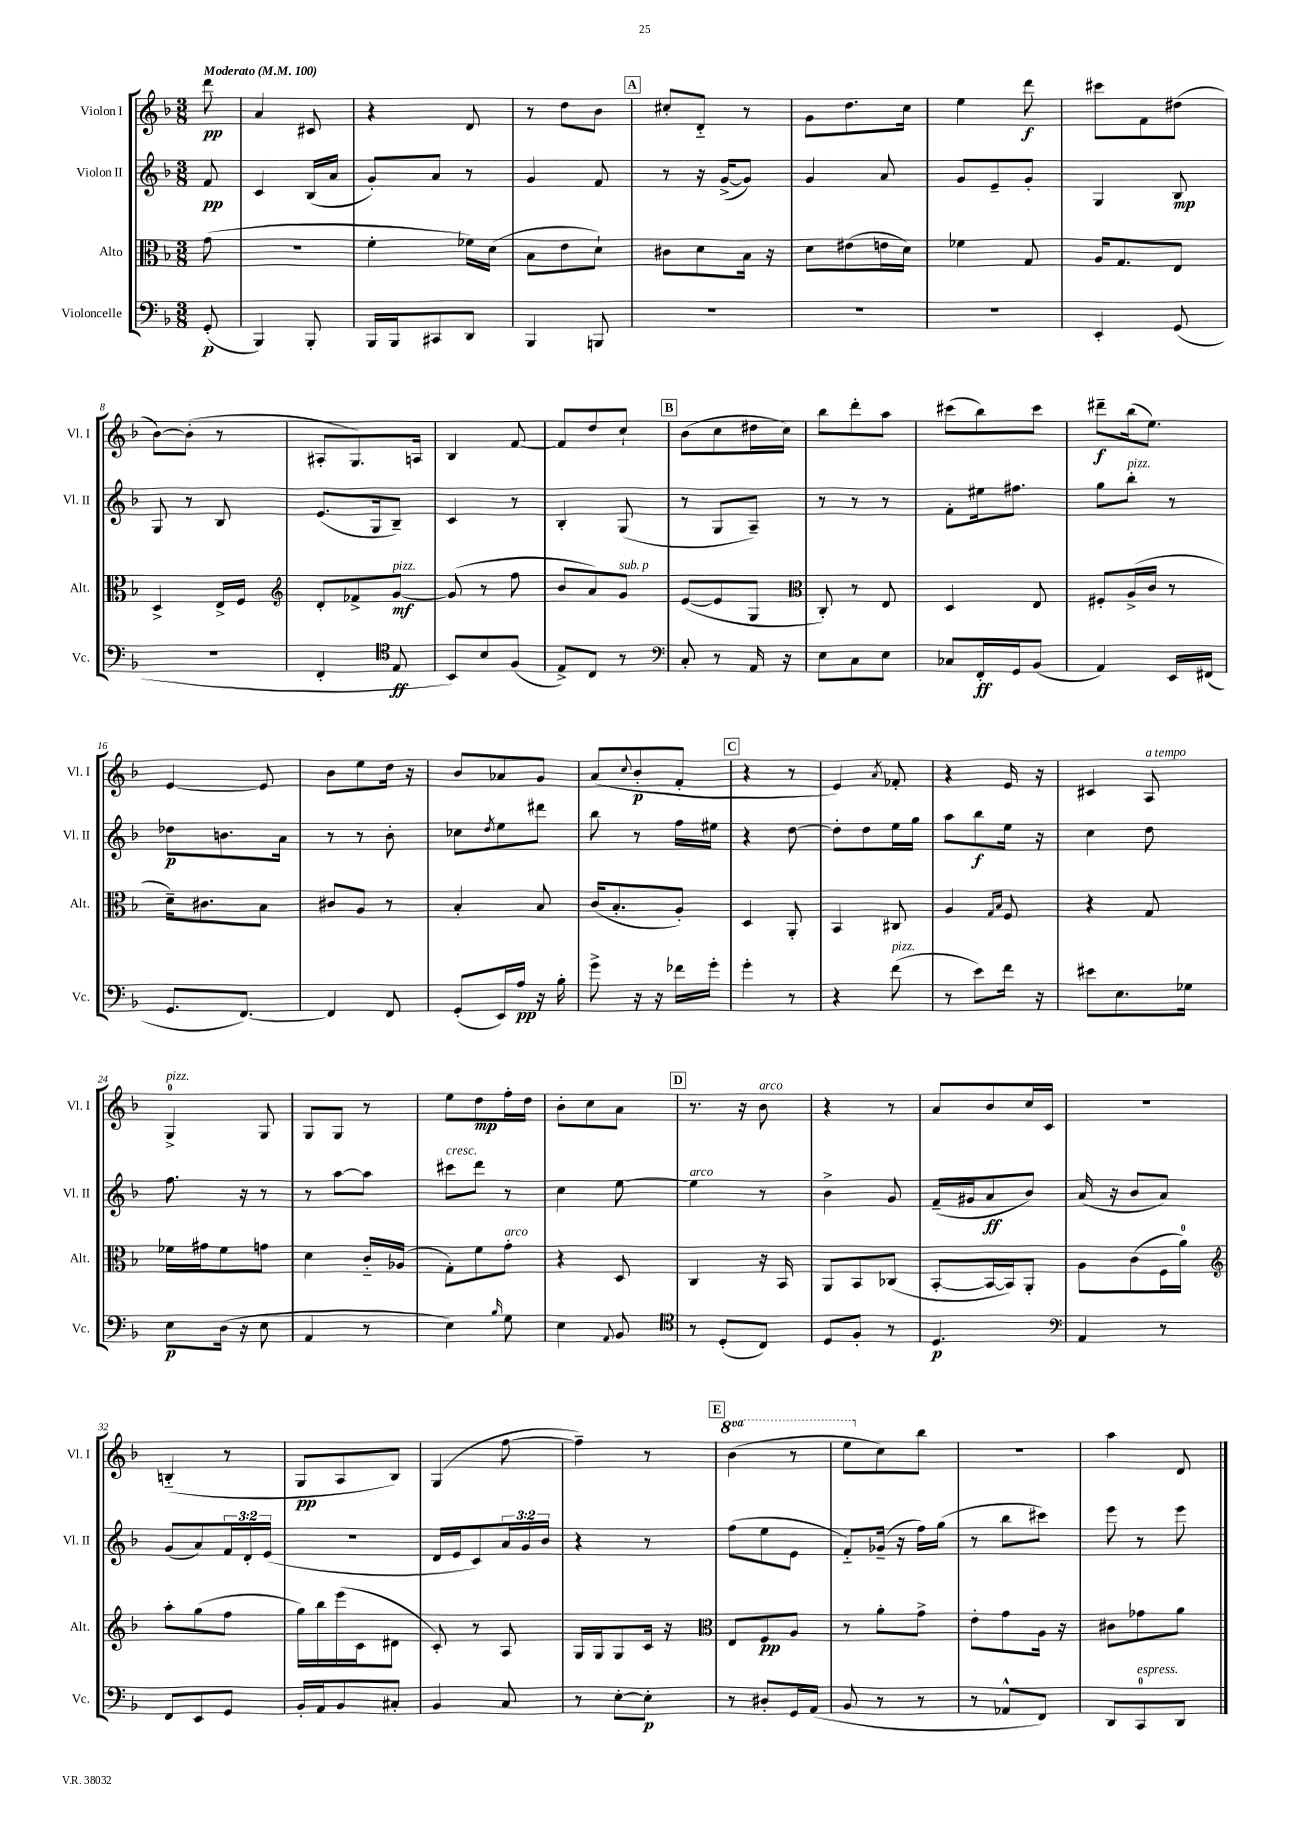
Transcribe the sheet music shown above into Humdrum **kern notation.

**kern	**dynam	**kern	**dynam	**kern	**dynam	**kern	**dynam
*part4	*part4	*part3	*part3	*part2	*part2	*part1	*part1
*staff4	*staff4	*staff3	*staff3	*staff2	*staff2	*staff1	*staff1
*I"Violoncelle	*	*I"Alto	*	*I"Violon II	*	*I"Violon I	*
*I'Vc.	*	*I'Alt.	*	*I'Vl. II	*	*I'Vl. I	*
*clefF4	*	*clefC3	*	*clefG2	*	*clefG2	*
*k[b-]	*	*k[b-]	*	*k[b-]	*	*k[b-]	*
*M3/8	*	*M3/8	*	*M3/8	*	*M3/8	*
*MM100	*	*MM100	*	*MM100	*	*MM100	*
=	=	=	=	=	=	=	=
!	!	!	!	!	!	!LO:TX:a:B:t=Moderato	!
(8GG'/	p	(8g\	.	8f/	pp	8ddd\	pp
=1	=1	=1	=1	=1	=1	=1	=1
4BBB-/)	.	4.r	.	4c/	.	4a/	.
8BBB-'/	.	.	.	(16B-/LL	.	8c#X/	.
.	.	.	.	16a/JJ	.	.	.
=2	=2	=2	=2	=2	=2	=2	=2
16BBB-/LL	.	4f'\	.	8g'/L)	.	4r	.
16BBB-/J	.	.	.	.	.	.	.
8CC#X/	.	.	.	8a/J	.	.	.
8DD/J	.	16f-X\LL)	.	8r	.	8d/	.
.	.	(16d\JJ	.	.	.	.	.
=3	=3	=3	=3	=3	=3	=3	=3
4BBB-/	.	8B-\L	.	4g/	.	8r	.
.	.	8e\	.	.	.	8dd\L	.
8BBBn/	.	8d`\J)	.	8f/	.	8b-\J	.
!!LO:REH:place=s1:t=A
=4	=4	=4	=4	=4	=4	=4	=4
4.r	.	8c#X\L	.	8r	.	8cc#X'/L	.
.	.	8d\	.	16r	.	8d/J	.
.	.	.	.	([16g^/KL	.	.	.
.	.	16B-\Jk	.	8g/J])	.	8r	.
.	.	16r	.	.	.	.	.
=5	=5	=5	=5	=5	=5	=5	=5
4.r	.	8d\L	.	4g/	.	8g\L	.
.	.	(8e#X\	.	.	.	8.dd\	.
.	.	16en\L	.	8a/	.	.	.
.	.	16d\JJ)	.	.	.	16cc\Jk	.
=6	=6	=6	=6	=6	=6	=6	=6
4.r	.	4f-X\	.	8g/L	.	4ee\	.
.	.	.	.	8e~/	.	.	.
.	.	8G/	.	8g'/J	.	8ddd\	f
=7	=7	=7	=7	=7	=7	=7	=7
4EE'/	.	16A/KL	.	4G/	.	8ccc#X\L	.
.	.	8.G/	.	.	.	.	.
.	.	.	.	.	.	8f\	.
(8GG/	.	8E/J	.	8B-/	mp	(8dd#X\J	.
!!LO:LB:g=z
=8	=8	=8	=8	=8	=8	=8	=8
4.r	.	4D^/	.	8G/	.	[8b-\L)	.
.	.	.	.	8r	.	(8b-'\J]	.
.	.	16E^/LL	.	8B-/	.	8r	.
.	.	16F/JJ	.	.	.	.	.
=9	=9	=9	=9	=9	=9	=9	=9
*	*	*clefG2	*	*	*	*	*
4FF'/	.	8d'/L	.	(8.e/L	.	8A#X'/L	.
.	.	8f-X^/	.	.	.	8.G/)	.
.	.	.	.	16G/k	.	.	.
*clefC4	*	*	*	*	*	*	*
!	!	!LO:TX:a:i:t=pizz.	!	!	!	!	!
8E/	ff	[8g/J	mf	8B-~/J)	.	.	.
.	.	.	.	.	.	16An/Jk	.
=10	=10	=10	=10	=10	=10	=10	=10
8BB-/L)	.	(8g/]	.	4c/	.	4B-/	.
8B-/	.	8r	.	.	.	.	.
(8F/J	.	8ff\	.	8r	.	[8f/	.
=11	=11	=11	=11	=11	=11	=11	=11
8E^/L)	.	8b-/L	.	4B-'/	.	8f/L]	.
8C/J	.	8a/)	.	.	.	8dd/	.
!	!	!LO:TX:a:i:t=sub. p	!	!	!	!	!
8r	.	8g/J	.	(8G/	.	8cc`/J	.
!!LO:REH:place=s1:t=B
=12	=12	=12	=12	=12	=12	=12	=12
*clefF4	*	*	*	*	*	*	*
8C'/	.	([8e/L	.	8r	.	(8b-\L	.
8r	.	8e/]	.	8G/L	.	8cc\	.
16AA/	.	8G/J	.	8A~/J)	.	16dd#X\L	.
16r	.	.	.	.	.	16cc\JJ)	.
=13	=13	=13	=13	=13	=13	=13	=13
*	*	*clefC3	*	*	*	*	*
8E\L	.	8C'/)	.	8r	.	8bb-\L	.
8C\	.	8r	.	8r	.	8ddd'\	.
8E\J	.	8E/	.	8r	.	8aa\J	.
=14	=14	=14	=14	=14	=14	=14	=14
8C-X/L	.	4D/	.	8f'\L	.	(8ccc#X\L	.
16FF'/L	ff	.	.	16ee#X\k	.	8bb-\)	.
16GG/J	.	.	.	8.ff#X\J	.	.	.
(8BB-/J	.	8E/	.	.	.	8ccc#\J	.
=15	=15	=15	=15	=15	=15	=15	=15
4AA/)	.	8F#X'/L	.	8gg\L	.	8ddd#X~\L	f
!	!	!	!	!LO:TX:a:i:t=pizz.	!	!	!
.	.	(16A^/L	.	8bb-'\J	.	(16bb-\k	.
.	.	16c/JJ	.	.	.	8.ee\J)	.
16EE/LL	.	8r	.	8r	.	.	.
(16FF#X/JJ	.	.	.	.	.	.	.
!!LO:LB:g=z
=16	=16	=16	=16	=16	=16	=16	=16
8.GG/L	.	16d~\KL)	.	8dd-X\L	p	[4e/	.
.	.	8.c#X\	.	.	.	.	.
.	.	.	.	8.bn\	.	.	.
[8.FF/J)	.	.	.	.	.	.	.
.	.	8B-\J	.	.	.	8e/]	.
.	.	.	.	16a\Jk	.	.	.
=17	=17	=17	=17	=17	=17	=17	=17
4FF/]	.	8c#X/L	.	8r	.	8b-\L	.
.	.	8A/J	.	8r	.	8ee\	.
8FF/	.	8r	.	8b-'\	.	16dd\Jk	.
.	.	.	.	.	.	16r	.
=18	=18	=18	=18	=18	=18	=18	=18
(8GG'/L	.	4B-'/	.	8cc-X\L	.	8b-/L	.
.	.	.	.	8qdd/	.	.	.
16EE/L)	.	.	.	8ee\	.	8a-X/	.
16A/JJ	pp	.	.	.	.	.	.
16r	.	8B-/	.	8ddd#X\J	.	8g/J	.
16B-'\	.	.	.	.	.	.	.
=19	=19	=19	=19	=19	=19	=19	=19
8g^\	.	(16c/KL	.	8bb-\	.	(8a/L	.
.	.	8.B-'/	.	.	.	.	.
.	.	.	.	.	.	8qqcc/	.
16r	.	.	.	8r	.	8b-'/	p
16r	.	.	.	.	.	.	.
16f-X\LL	.	8A'/J)	.	16ff\LL	.	8f'/J	.
16g'\JJ	.	.	.	16ee#X\JJ	.	.	.
!!LO:REH:place=s1:t=C
=20	=20	=20	=20	=20	=20	=20	=20
4g'\	.	4D/	.	4r	.	4r	.
8r	.	8AA'/	.	[8dd\	.	8r	.
=21	=21	=21	=21	=21	=21	=21	=21
4r	.	4BB-/	.	8dd'\L]	.	4e/)	.
.	.	.	.	8dd\	.	.	.
.	.	.	.	.	.	8qa/	.
!LO:TX:a:i:t=pizz.	!	!	!	!	!	!	!
(8f\	.	8C#X/	.	16ee\L	.	8f-X'/	.
.	.	.	.	16gg\JJ	.	.	.
=22	=22	=22	=22	=22	=22	=22	=22
8r	.	4A/	.	8aa\L	.	4r	.
8e\L)	.	.	.	8bb-\	f	.	.
.	.	16qqG/LL	.	.	.	.	.
.	.	16qqB-/JJ	.	.	.	.	.
16f\Jk	.	8F/	.	16ee\Jk	.	16e/	.
16r	.	.	.	16r	.	16r	.
=23	=23	=23	=23	=23	=23	=23	=23
8e#X\L	.	4r	.	4cc\	.	4c#X/	.
8.E\	.	.	.	.	.	.	.
!	!	!	!	!	!	!LO:TX:a:i:t=a tempo	!
.	.	8G/	.	8dd\	.	8A/	.
16G-X\Jk	.	.	.	.	.	.	.
!!LO:LB:g=z
=24	=24	=24	=24	=24	=24	=24	=24
!	!	!	!	!	!	!LO:TX:a:i:t=pizz.	!
8E\L	p	16f-X\LL	.	8.ff\	.	4G^/	.
.	.	16g#X\J	.	.	.	.	.
(16D\Jk	.	8f-\	.	.	.	.	.
16r	.	.	.	16r	.	.	.
8E\	.	8gn\J	.	8r	.	8G/	.
=25	=25	=25	=25	=25	=25	=25	=25
4AA/	.	4d\	.	8r	.	8G/L	.
.	.	.	.	[8aa\L	.	8G/J	.
8r	.	16c/LL	.	8aa\J]	.	8r	.
.	.	(16A-X/JJ	.	.	.	.	.
=26	=26	=26	=26	=26	=26	=26	=26
!	!	!	!	!LO:TX:a:i:t=cresc.	!	!	!
4E\)	.	8G'\L)	.	8ccc#X\L	.	8ee\L	.
.	.	8f\	.	8ddd\J	.	8dd\	mp
16qqB-/	.	.	.	.	.	.	.
!	!	!LO:TX:a:i:t=arco	!	!	!	!	!
8G\	.	8g'\J	.	8r	.	16ff'\L	.
.	.	.	.	.	.	16dd\JJ	.
=27	=27	=27	=27	=27	=27	=27	=27
4E\	.	4r	.	4cc\	.	8b-'\L	.
.	.	.	.	.	.	8cc\	.
8qqAA/	.	.	.	.	.	.	.
8BB-/	.	8D/	.	[8ee\	.	8a\J	.
!!LO:REH:place=s1:t=D
=28	=28	=28	=28	=28	=28	=28	=28
*clefC4	*	*	*	*	*	*	*
!	!	!	!	!LO:TX:a:i:t=arco	!	!	!
8r	.	4C/	.	4ee\]	.	8.r	.
(8D'/L	.	.	.	.	.	.	.
.	.	.	.	.	.	16r	.
!	!	!	!	!	!	!LO:TX:a:i:t=arco	!
8C/J)	.	16r	.	8r	.	8b-\	.
.	.	16BB-/	.	.	.	.	.
=29	=29	=29	=29	=29	=29	=29	=29
8D/L	.	8AA/L	.	4b-^\	.	4r	.
8F'/J	.	8BB-/	.	.	.	.	.
8r	.	(8C-X/J	.	8g/	.	8r	.
=30	=30	=30	=30	=30	=30	=30	=30
4.D/	p	[8BB-'/L	.	(16f~/LL	.	8a/L	.
.	.	.	.	16g#X/J	.	.	.
.	.	16BB-/L_	.	8a/	ff	8b-/	.
.	.	16BB-/J])	.	.	.	.	.
.	.	8AA'/J	.	8b-/J)	.	16cc/L	.
.	.	.	.	.	.	16c/JJ	.
=31	=31	=31	=31	=31	=31	=31	=31
*clefF4	*	*	*	*	*	*	*
4AA/	.	8A\L	.	(16a/	.	4.r	.
.	.	.	.	16r	.	.	.
.	.	(8c\	.	8b-/L	.	.	.
8r	.	16F\L	.	8a/J)	.	.	.
.	.	16a\JJ)	.	.	.	.	.
!!LO:LB:g=z
=32	=32	=32	=32	=32	=32	=32	=32
*	*	*clefG2	*	*	*	*	*
8FF/L	.	8aa'\L	.	(8g/L	.	(4Bn/	.
8EE/	.	(8gg\	.	8a/)	.	.	.
8GG/J	.	8ff\J	.	24f/L	.	8r	.
.	.	.	.	24d'/	.	.	.
.	.	.	.	(24e/JJ	.	.	.
=33	=33	=33	=33	=33	=33	=33	=33
16BB-'/LL	.	16gg\LL)	.	4.r	.	8G/L	pp
16AA/J	.	16bb-\	.	.	.	.	.
8BB-/	.	(16eee\	.	.	.	8A/	.
.	.	16c\J	.	.	.	.	.
8C#X'/J	.	8d#X\J	.	.	.	8B-/J)	.
=34	=34	=34	=34	=34	=34	=34	=34
4BB-/	.	8c'/)	.	16d/LL	.	(4G/	.
.	.	.	.	16e/J	.	.	.
.	.	8r	.	8c/)	.	.	.
8C/	.	8A/	.	24a/L	.	[8ff\	.
.	.	.	.	24g/	.	.	.
.	.	.	.	24b-/JJ	.	.	.
=35	=35	=35	=35	=35	=35	=35	=35
8r	.	16G/LL	.	4r	.	4ff~\])	.
.	.	16G/J	.	.	.	.	.
[8E'\L	.	8G/	.	.	.	.	.
8E'\J]	p	16c/Jk	.	8r	.	8r	.
.	.	16r	.	.	.	.	.
!!LO:REH:place=s1:t=E
=36	=36	=36	=36	=36	=36	=36	=36
*	*	*clefC3	*	*	*	*	*
*	*	*	*	*	*	*8va	*
8r	.	8E/L	.	(8ff\L	.	(4bb-\	.
8D#X'/L	.	8F/	pp	8ee\	.	.	.
16GG/L	.	8A/J	.	8e\J	.	8r	.
(16AA/JJ	.	.	.	.	.	.	.
=37	=37	=37	=37	=37	=37	=37	=37
8BB-/	.	8r	.	8f/L)	.	8eee\L	.
*	*	*	*	*	*	*X8va	*
8r	.	8a'\L	.	(16g-X~/Jk	.	8cc\)	.
.	.	.	.	16r	.	.	.
8r	.	8g^\J	.	16ff\LL)	.	8bb-\J	.
.	.	.	.	(16gg\JJ	.	.	.
=38	=38	=38	=38	=38	=38	=38	=38
8r	.	8e'\L	.	8r	.	4.r	.
8AA-X^^/L	.	8g\	.	8bb-\L	.	.	.
8FF/J)	.	16A\Jk	.	8ccc#X\J)	.	.	.
.	.	16r	.	.	.	.	.
=39	=39	=39	=39	=39	=39	=39	=39
8DD/L	.	8c#X\L	.	8eee\	.	4aa\	.
!LO:TX:a:i:t=espress.	!	!	!	!	!	!	!
8CC/	.	8g-X\	.	8r	.	.	.
8DD/J	.	8a\J	.	8eee\	.	8d/	.
==	==	==	==	==	==	==	==
*-	*-	*-	*-	*-	*-	*-	*-
